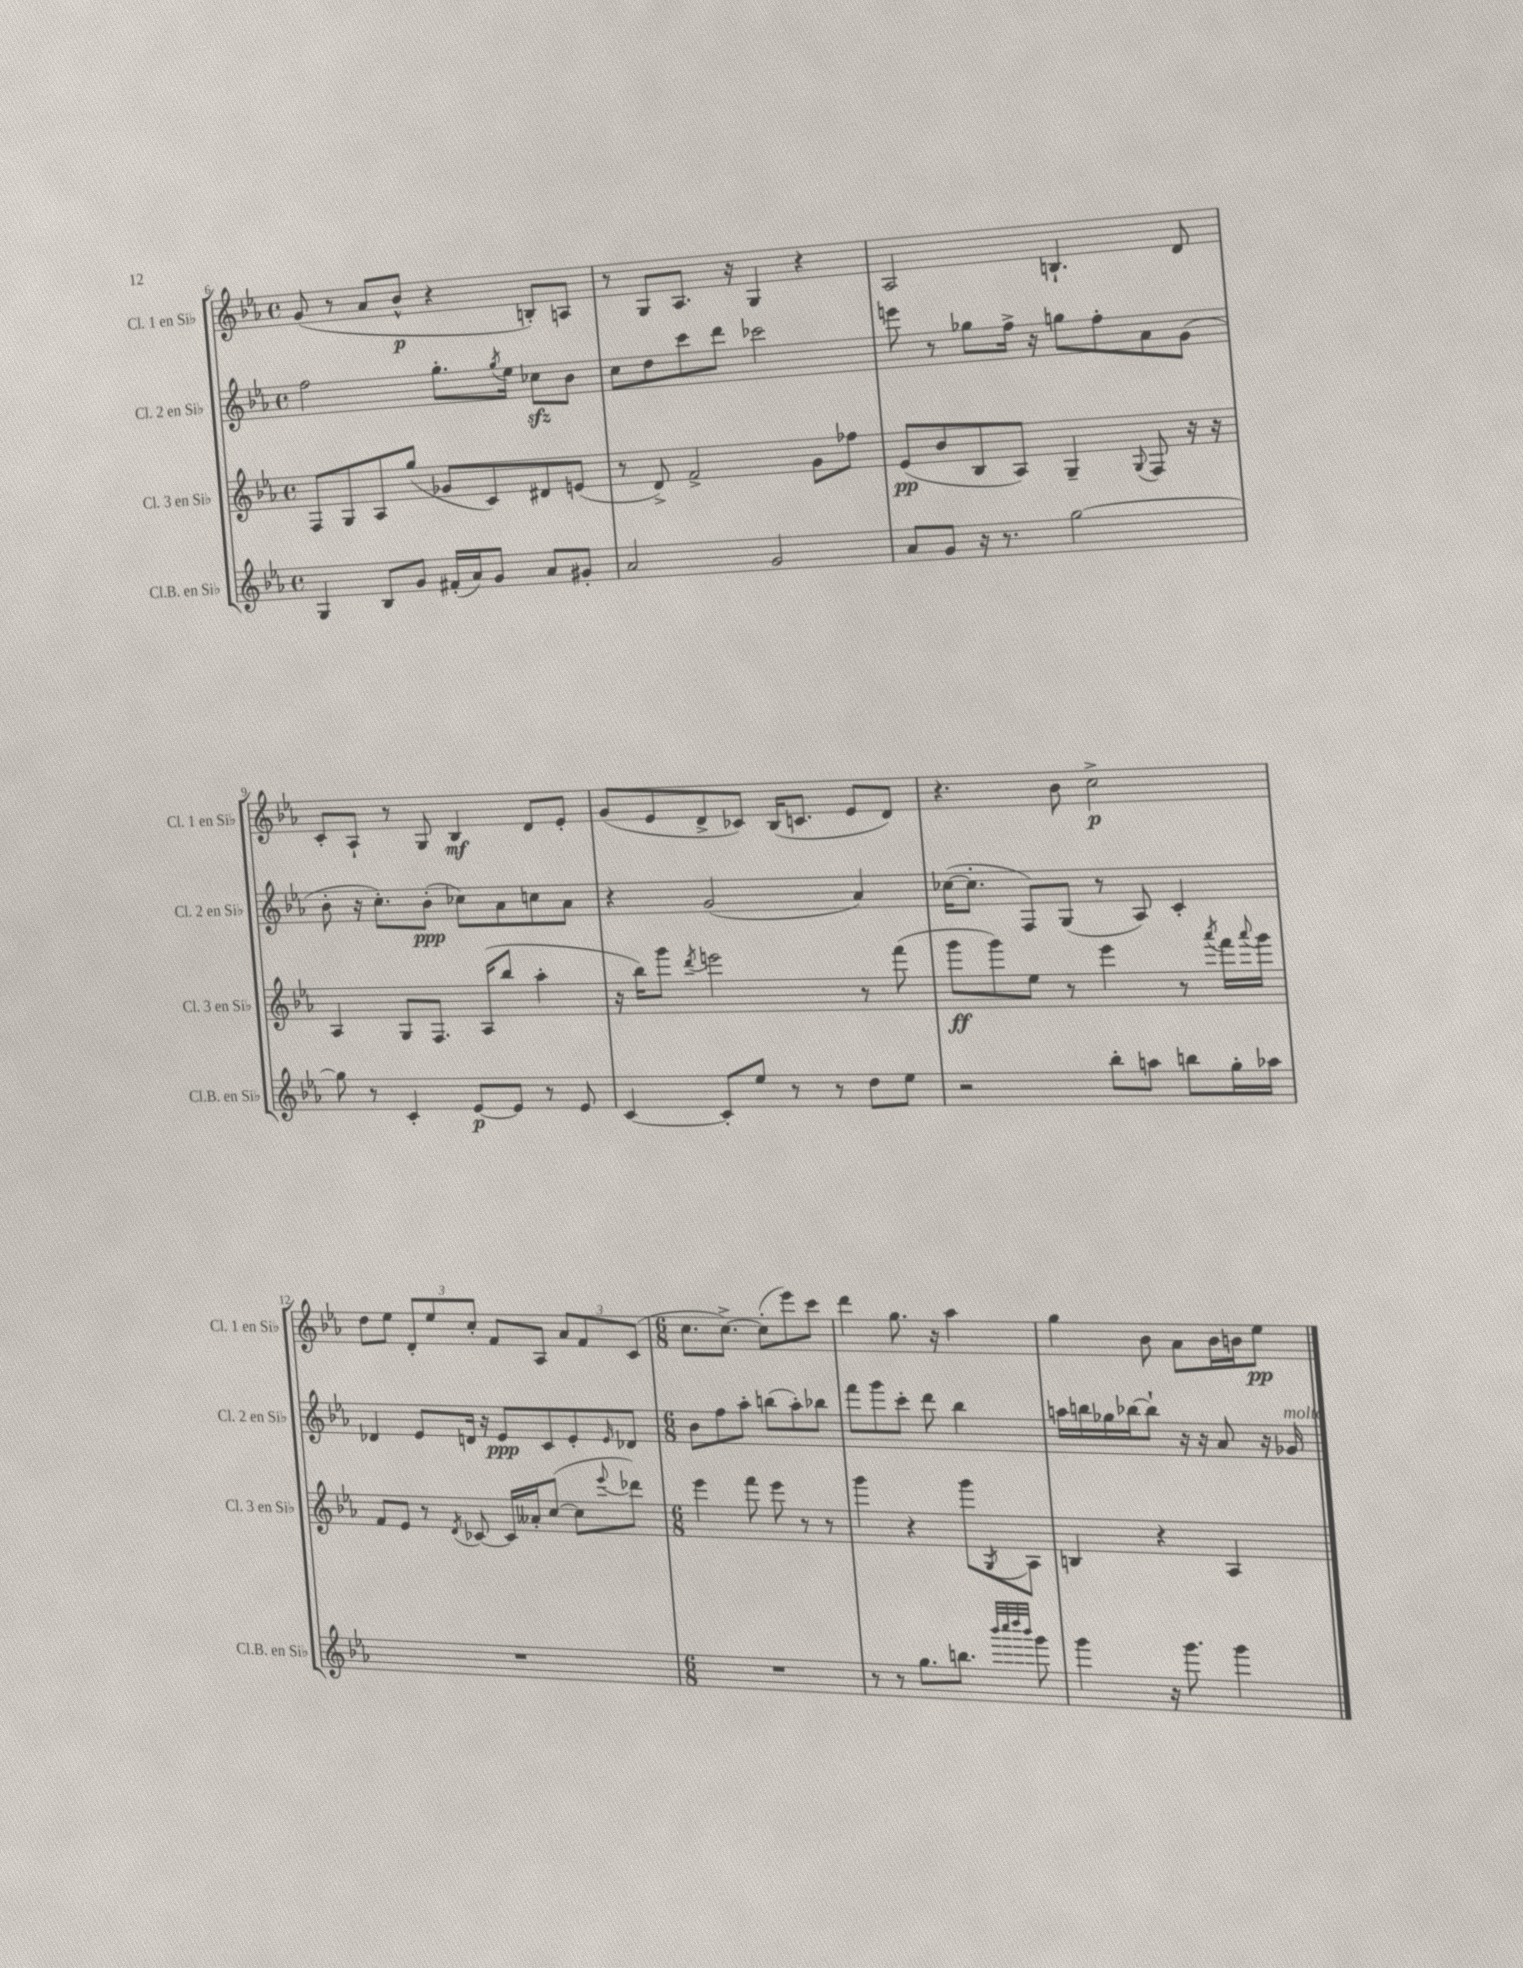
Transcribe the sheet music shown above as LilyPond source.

<<
\new StaffGroup <<
\new Staff = "s0" \with { instrumentName = "Cl. 1 en Sib" shortInstrumentName = "Cl. 1 en Sib" } {
    \clef treble \key ees \major \defaultTimeSignature \time 4/4
    g'8( r8 aes'8 bes'8-^\p r4 b8-.) a8 |
    r8 g8 aes8. r16 g4 r4 |
    aes2 b4.-! d'8 |
    c'8-. aes8-! r8 g8 bes4\mf d'8 ees'8-. |
    g'8( ees'8 d'8-> ces'8) bes16( c'8. ees'8 d'8) |
    r4. bes'8 c''2->\p |
    d''8 ees''8 \tuplet 3/2 { d'8-. ees''8 c''8-. } f'8 aes8 \tuplet 3/2 { aes'8 f'8 c'8( } |
    \numericTimeSignature \time 6/8 c''8. c''8.~->) c''8-.( ees'''8) c'''8 |
    d'''4 g''8. r16 aes''4 |
    g''4 bes'8 aes'8 bes'16 b'16 ees''8\pp \bar "|." |
}
\new Staff = "s1" \with { instrumentName = "Cl. 2 en Sib" shortInstrumentName = "Cl. 2 en Sib" } {
    \clef treble \key ees \major \defaultTimeSignature \time 4/4
    f''2 g''8.-. \acciaccatura { g''8 } ees''16 ces''8\sfz bes'8 |
    c''8 d''8 c'''8 d'''8 ces'''2 |
    e'''8 r8 ges''8 f''16-> r16 g''8 f''8-. aes'8 g'8( |
    bes'8-. r16 c''8.-.) bes'8-.\ppp( ces''8) aes'8 c''8 aes'8 |
    r4 g'2( aes'4) |
    ces''16~( ces''8.-. f8) g8( r8 aes8) c'4-. |
    des'4 ees'8 d'16 r16 ees'8\ppp c'8 ees'8-. \grace { ees'16 } des'8 |
    \numericTimeSignature \time 6/8 bes'8 f''8 aes''8-. b''8( aes''8-.) bes''8 |
    f'''8 g'''8 c'''8-. d'''8 bes''4 |
    a''16 b''16 ges''16 bes''16~ bes''8-! r16 r16 aes'8 r16 ges'16^\markup { \italic "molto" } \bar "|." |
}
\new Staff = "s2" \with { instrumentName = "Cl. 3 en Sib" shortInstrumentName = "Cl. 3 en Sib" } {
    \clef treble \key ees \major \defaultTimeSignature \time 4/4
    f8 g8 aes8 g''8( ges'8 c'8) dis'8 e'8( |
    r8 d'8->) f'2-> g'8 fes''8 |
    ees'8\pp( bes'8 bes8 aes8) g4-- \appoggiatura { g8 } f8 r16 r16 |
    aes4 g8 f8. aes16( bes''8 aes''4-. |
    r16 bes''16) g'''8 \acciaccatura { d'''8 } e'''2 r8 f'''8( |
    g'''8\ff g'''8) ees''8 r8 ees'''4 r8 \acciaccatura { aes'''8 } f'''16 \appoggiatura { aes'''8 } g'''16 |
    f'8 ees'8 r8 \acciaccatura { d'8 } ces'8~ ces'16 aeses'16-. c''8~( c''8 \appoggiatura { ees'''8 } des'''8) |
    \numericTimeSignature \time 6/8 ees'''4 f'''8 ees'''8 r8 r8 |
    g'''4 r4 g'''8 \acciaccatura { g8 } aes8 |
    b4 r4 aes4 \bar "|." |
}
\new Staff = "s3" \with { instrumentName = "Cl.B. en Sib" shortInstrumentName = "Cl.B. en Sib" } {
    \clef treble \key ees \major \defaultTimeSignature \time 4/4
    g4 bes8 g'8 fis'16-.( aes'16) g'8 aes'8 gis'8-. |
    aes'2 g'2 |
    aes'8 g'8 r16 r8. g''2~ |
    g''8 r8 c'4-. ees'8~\p ees'8 r8 ees'8 |
    c'4~ c'8-. ees''8 r8 r8 d''8 ees''8 |
    r2 bes''8-. a''8 b''8 g''16-. aes''16 |
    R1 |
    \numericTimeSignature \time 6/8 R2. |
    r8 r8 g''8. b''8. \grace { bes'''32 c''''32 d''''32 bes'''32 } g'''8 |
    g'''4 r16 g'''8. g'''4 \bar "|." |
}
>>
>>
\layout { \context { \Score currentBarNumber = #6 } }
